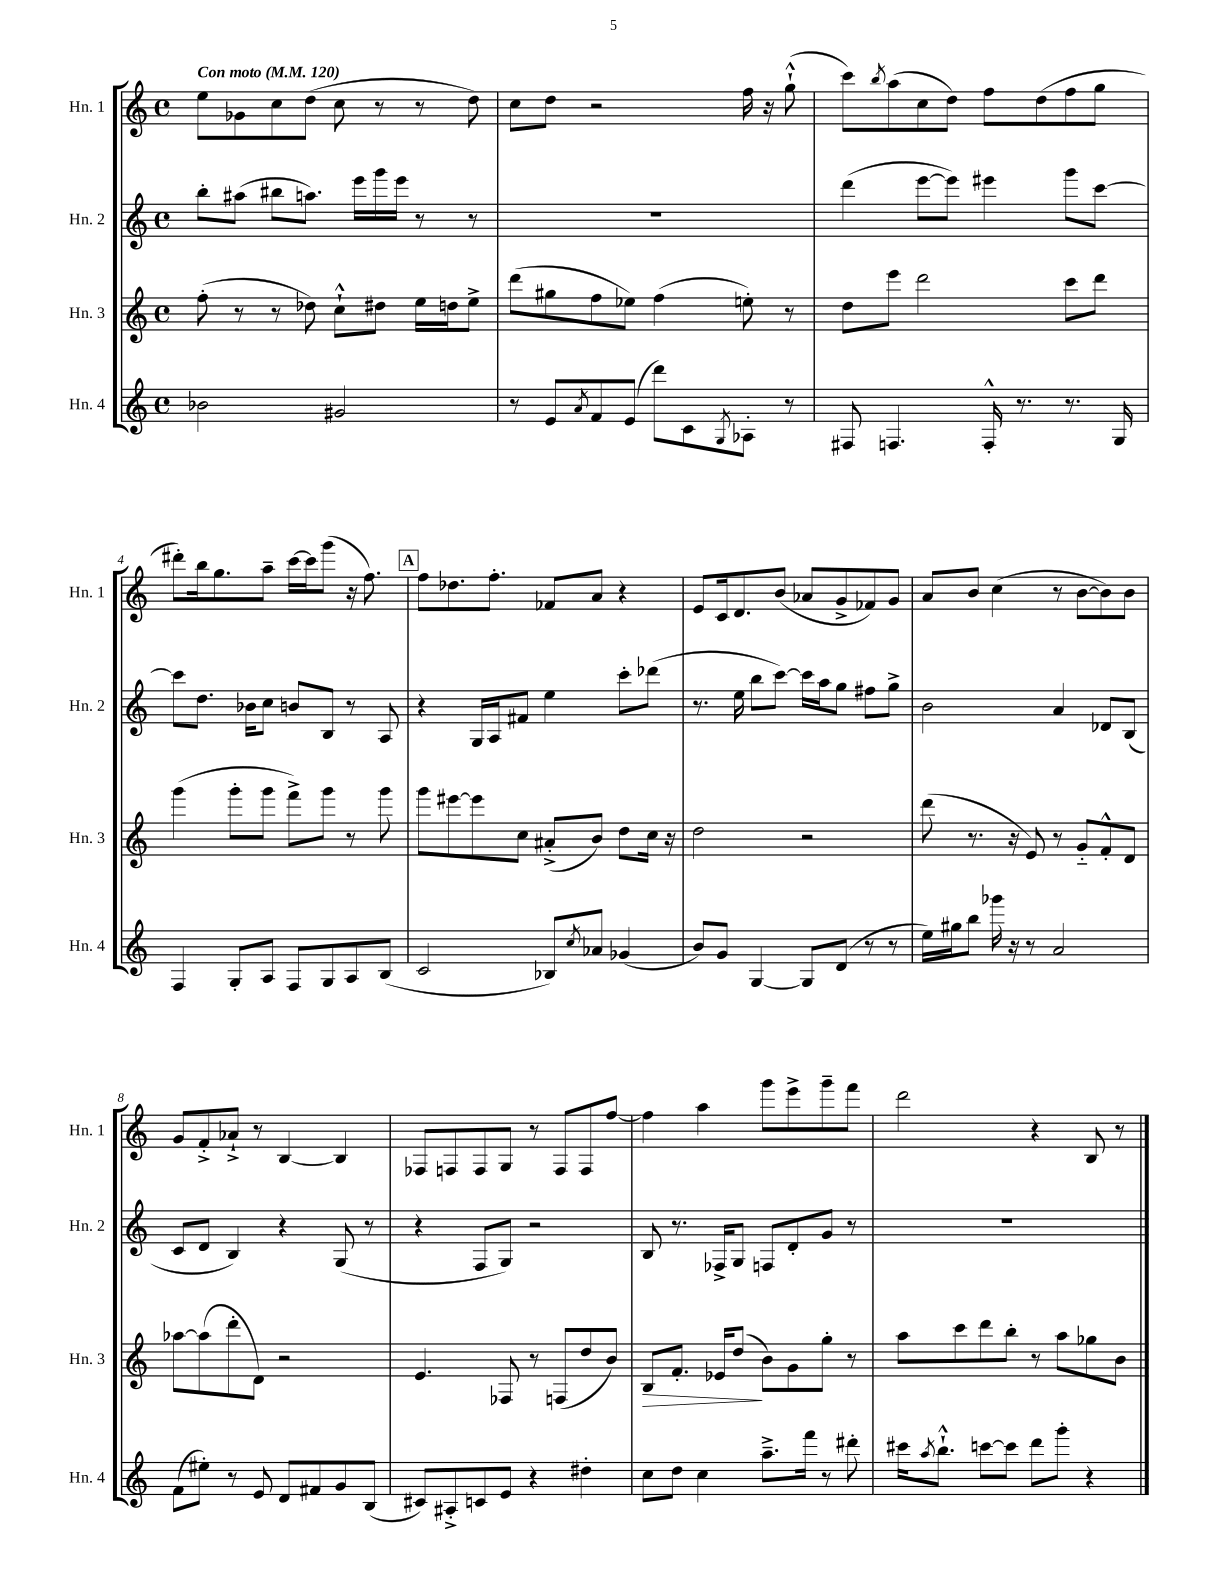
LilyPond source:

<<
\new StaffGroup <<
\new Staff = "s0" \with { instrumentName = "Hn. 1" shortInstrumentName = "Hn. 1" } {
    \clef treble \key c \major \defaultTimeSignature \time 4/4 \tempo "Con moto" 4 = 120
    e''8 ges'8 c''8 d''8( c''8 r8 r8 d''8) |
    c''8 d''8 r2 f''16 r16 g''8-!-^( |
    c'''8) \acciaccatura { b''8 } a''8( c''8 d''8) f''8 d''8( f''8 g''8 |
    dis'''8-.) b''16 g''8. a''8-- c'''16~ c'''16 g'''8( r16 f''8.) |
    \mark \markup { \box "A" } f''8 des''8. f''8.-. fes'8 a'8 r4 |
    e'8 c'16 d'8. b'8( aes'8 g'8-> fes'8) g'8 |
    a'8 b'8 c''4( r8 b'8~ b'8) b'8 |
    g'8 f'8-.-> aes'8-!-> r8 b4~ b4 |
    fes8 f8 f8 g8 r8 f8 f8 f''8~ |
    f''4 a''4 g'''8 e'''8-> g'''8-- f'''8 |
    d'''2 r4 b8 r8 \bar "|." |
}
\new Staff = "s1" \with { instrumentName = "Hn. 2" shortInstrumentName = "Hn. 2" } {
    \clef treble \key c \major \defaultTimeSignature \time 4/4
    b''8-. ais''8( bis''8 a''8.) e'''16 g'''16 e'''16 r8 r8 |
    R1 |
    d'''4( e'''8~ e'''8) eis'''4 g'''8 c'''8~ |
    c'''8 d''8. bes'16 c''8 b'8 b8 r8 a8 |
    \mark \markup { \box "A" } r4 g16 a16 fis'8 e''4 c'''8-. des'''8( |
    r8. e''16 b''8 c'''8~) c'''16 a''16 g''8 fis''8 g''8-> |
    b'2 a'4 des'8 b8( |
    c'8 d'8 b4) r4 g8( r8 |
    r4 f8 g8) r2 |
    b8 r8. fes16-> g8 f8 d'8-. g'8 r8 |
    R1 \bar "|." |
}
\new Staff = "s2" \with { instrumentName = "Hn. 3" shortInstrumentName = "Hn. 3" } {
    \clef treble \key c \major \defaultTimeSignature \time 4/4
    f''8-.( r8 r8 des''8) c''8-!-^ dis''8 e''16 d''16 e''8-> |
    d'''8( gis''8 f''8 ees''8) f''4( e''8-.) r8 |
    d''8 e'''8 d'''2 c'''8 d'''8 |
    g'''4( g'''8-. g'''8 f'''8->) g'''8 r8 g'''8 |
    \mark \markup { \box "A" } g'''8 eis'''8~ eis'''8 c''8 ais'8-.->( b'8) d''8 c''16 r16 |
    d''2 r2 |
    d'''8( r8. r16 e'8) r8 g'8-_ f'8-.-^ d'8 |
    aes''8~ aes''8( d'''8-. d'8) r2 |
    e'4. fes8 r8 f8( d''8 b'8) |
    b8\> f'8.-. ees'16 d''8\!( b'8) g'8 g''8-. r8 |
    a''8 c'''8 d'''8 b''8-. r8 a''8 ges''8 b'8 \bar "|." |
}
\new Staff = "s3" \with { instrumentName = "Hn. 4" shortInstrumentName = "Hn. 4" } {
    \clef treble \key c \major \defaultTimeSignature \time 4/4
    bes'2 gis'2 |
    r8 e'8 \acciaccatura { a'8 } f'8 e'8( d'''8) c'8 \acciaccatura { g8 } aes8-. r8 |
    fis8 f4. f16-.-^ r8. r8. g16 |
    f4 g8-. a8 f8 g8 a8 b8( |
    \mark \markup { \box "A" } c'2 bes8) \acciaccatura { c''8 } aes'8 ges'4( |
    b'8) g'8 g4~ g8 d'8( r8 r8 |
    e''16) gis''16 b''8 ges'''16 r16 r8 a'2 |
    f'8( eis''8-.) r8 e'8 d'8 fis'8 g'8 b8( |
    cis'8) ais8-.-> c'8 e'8 r4 dis''4-. |
    c''8 d''8 c''4 a''8.---> f'''16 r8 dis'''8-. |
    cis'''16 \acciaccatura { a''8 } b''8.-!-^ c'''8~ c'''8 d'''8 g'''8-. r4 \bar "|." |
}
>>
>>
